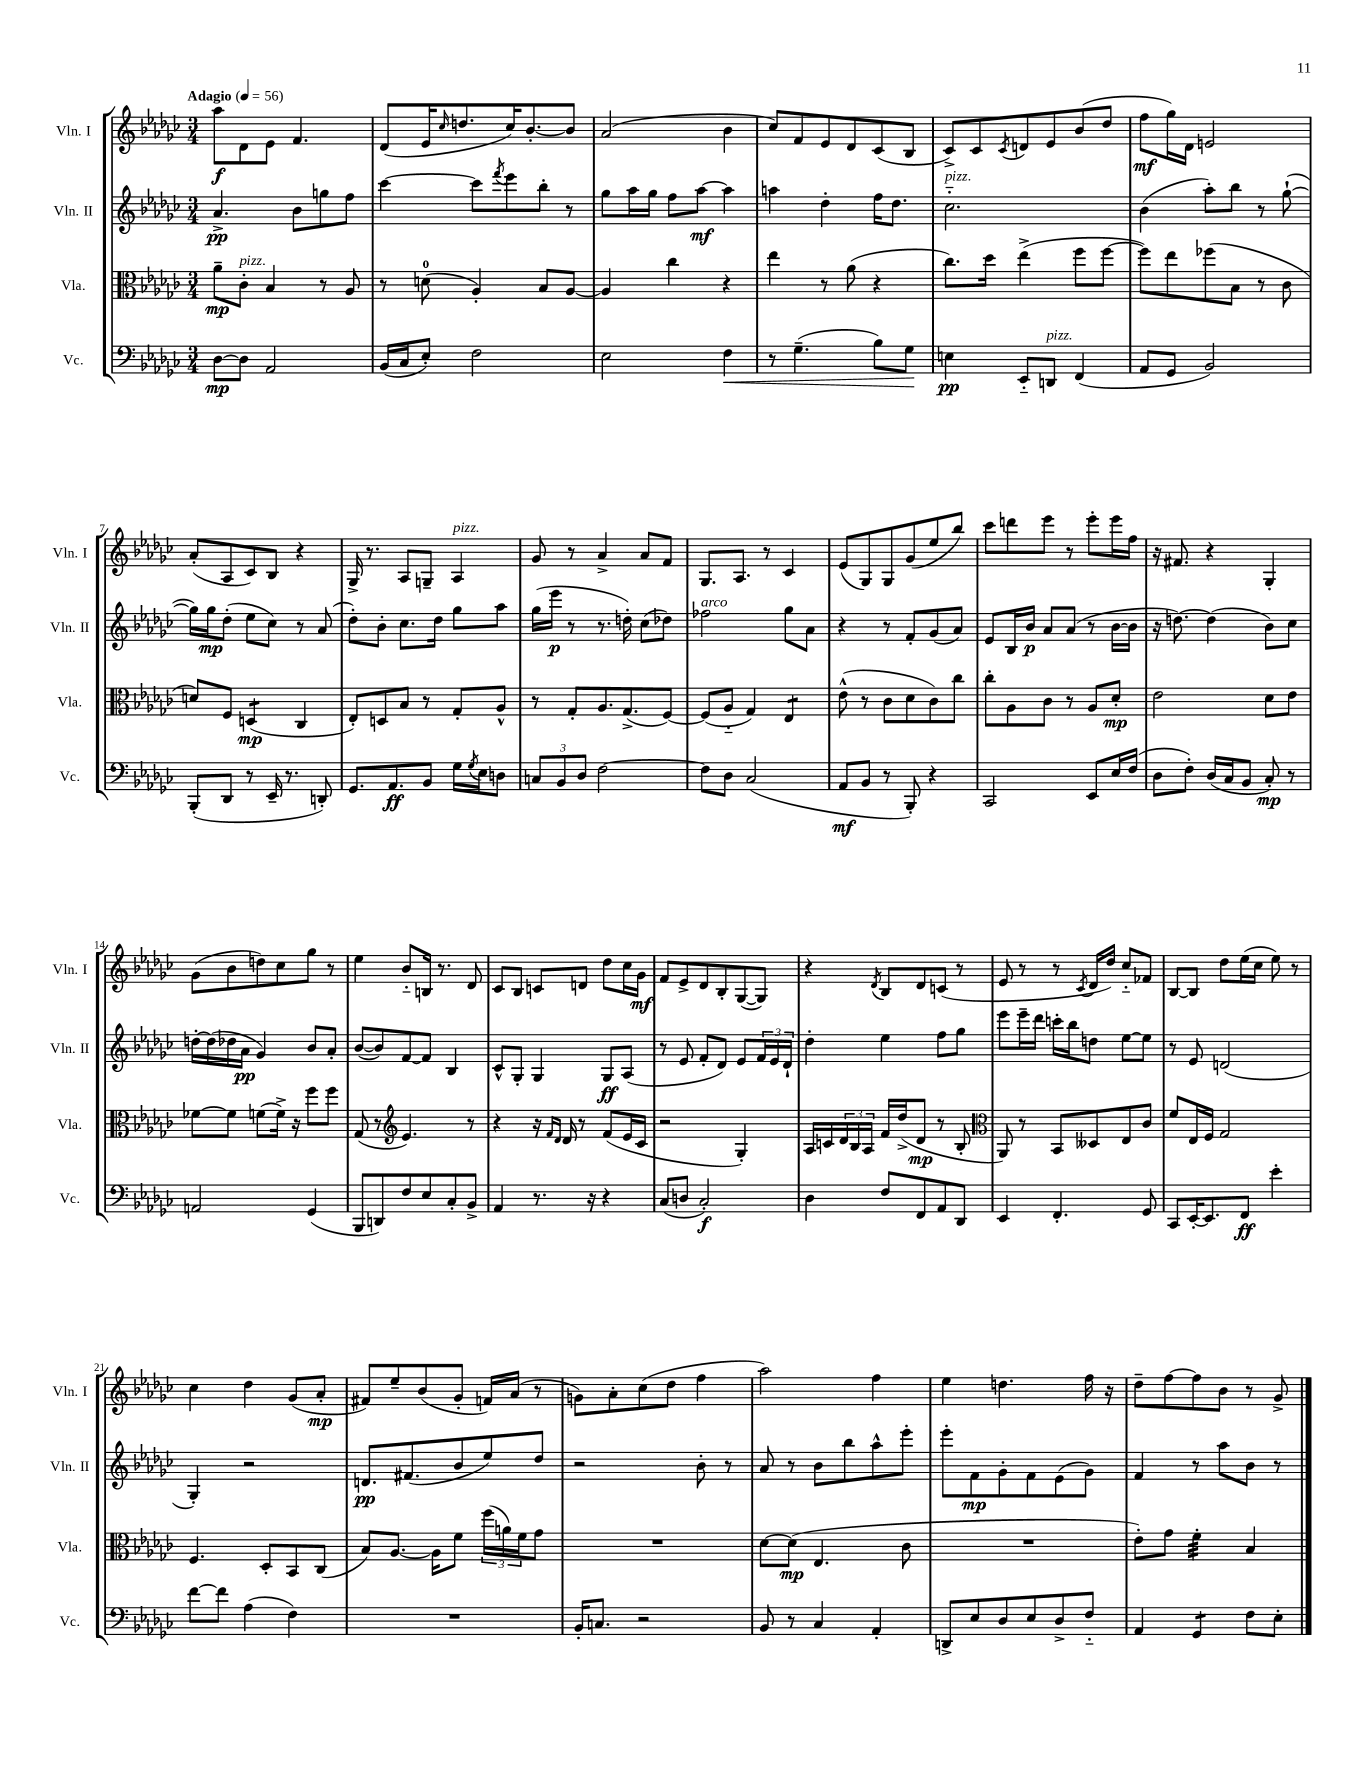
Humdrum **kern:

**kern	**kern	**kern	**kern
*staff4	*staff3	*staff2	*staff1
*clefF4	*clefC3	*clefG2	*clefG2
*k[b-e-a-d-g-c-]	*k[b-e-a-d-g-c-]	*k[b-e-a-d-g-c-]	*k[b-e-a-d-g-c-]
*M3/4	*M3/4	*M3/4	*M3/4
*MM56	*MM56	*MM56	*MM56
[8D-\L	8a-~\L	4.a-^/	8aa-\L
8D-\]J	8c-'\J	.	8d-\
2AA-/	4B-/	.	8e-\J
.	.	8b-\L	4.f/
.	8r	8gg\	.
.	8A-/	8ff\J	.
=	=	=	=
(16BB-/LL	8r	[4ccc-\	(8d-/L
16C-/J	.	.	.
8E-'/J)	(8d\	.	16e-/K
.	.	.	16qqcc-/
.	.	.	8.dd/
2F\	4A-'/)	8ccc-\]L	.
.	.	8qfff/	.
.	.	8eee-\	16cc-/K)
.	.	.	[8.b-'/
.	8B-/L	8bb-'\J	.
.	[8A-/J	8r	8b-/]J
=	=	=	=
2E-\	4A-/]	8gg-\L	(2a-/
.	.	16aa-\L	.
.	.	16gg-\JJ	.
.	4cc-\	8ff\L	.
.	.	[8aa-\J	.
4F\	4r	4aa-\]	4b-\
=	=	=	=
8r	4ee-\	4aa\	8cc-/L)
(4.G-~\	.	.	8f/
.	8r	4dd-'\	8e-/
.	(8a-\	.	8d-/
8B-\L)	4r	16ff\LK	(8c-/
.	.	8.dd-\J	.
8G-\J	.	.	8B-/J
=	=	=	=
4E\	8.cc-\L)	2.cc-'~\	8c-^/L)
.	.	.	8c-/
.	16dd-\Jk	.	.
.	.	.	8qc-/
8EE-'~/L	(4ee-^\	.	8d/
8DD/J	.	.	8e-/
(4FF/	8ff\L	.	(8b-/
.	[8ff\J	.	8dd-/J
=	=	=	=
8AA-/L	8ff\]L)	(4b-\	8ff\L
8GG-/J	8ee-\	.	16gg-\L)
.	.	.	16d-\JJ
2BB-/)	(8ff-\	8aa-'\L)	2e/
.	8B-\J	8bb-\J	.
.	8r	8r	.
.	8c-\	([8gg-`\	.
=	=	=	=
(8BBB-'/L	8d/L)	16gg-\]LL)	(8a-'/L
.	.	16gg-\J	.
8DD-/J	8F/J	(8dd-'\J	8A-/
8r	(4D/	8ee-\L	8c-/)
16EE-~/	.	8cc-\J)	8B-/J
8.r	.	.	.
.	4C-/	8r	4r
8DD'/)	.	(8a-/	.
=	=	=	=
8.GG-/L	8E-'/L)	8dd-'\L)	16G-^/
.	.	.	8.r
.	8D/	8b-'\J	.
8.AA-/	.	.	.
.	8B-/J	8.cc-\L	8A-/L
8BB-/J	8r	.	8G~/J
.	.	16dd-\Jk	.
16G-\LL	8G-'/L	8gg-\L	4A-/
8qG-/	.	.	.
16E-\J	.	.	.
8D\J	8A-^^/J	8aa-\J	.
=	=	=	=
12C/L	8r	(16gg-\LL	8g-/
.	.	16eee-\JJ	.
12BB-/	.	.	.
.	8G-'/L	8r	8r
12D-/J	.	.	.
[2F\	8.A-/	8.r	4a-^/
.	(8.G-^/	16dd'\)	.
.	.	(8cc-\L	8a-/L
.	[8F/J)	8dd-\J)	8f/J
=	=	=	=
8F\]L	(8F/]L	2ff-\	8.G-/L
8D-\J	8A-'~/J	.	.
.	.	.	8.A-/J
(2C-/	4G-/)	.	.
.	.	.	8r
.	4E-/	8gg-\L	4c-/
.	.	8a-\J	.
=	=	=	=
8AA-/L	(8e-^^\	4r	(8e-/L
8BB-/J	8r	.	8G-/)
8r	8c-\L	8r	8G-/
8BBB-'/)	8d-\	8f'/L	(8g-/
4r	8c-\)	(8g-/	8ee-/
.	8cc-\J	8a-/J)	8bb-/J)
=	=	=	=
2CC-/	8cc-'\L	8e-/L	8ccc-\L
.	8A-\	16B-/L	8ddd\
.	.	16b-/JJ	.
.	8c-\J	8a-/L	8eee-\J
.	8r	(8a-/J	8r
8EE-/L	8A-/L	8r	8eee-'\L
16E-/L	8d-'/J	[16b-\LL	16eee-\L
(16F/JJ	.	16b-\]JJ	16ff\JJ
=	=	=	=
8D-\L	2e-\	16r	16r
.	.	[8.dd\)	8.f#/
8F'\J)	.	.	.
(16D-/LL	.	(4dd\]	4r
16C-/J	.	.	.
8BB-/J	.	.	.
8C-'/)	8d-\L	8b-\L)	4G-'/
8r	8e-\J	8cc-\J	.
=	=	=	=
2AA/	[8f-\L	[16dd'\LL	(8g-\L
.	.	(16dd\]	.
.	8f-\]J	16dd-\	8b-\
.	.	16a-\JJ	.
.	(8f\L	4g-/)	8dd\)
.	16f^\Jk)	.	8cc-\
.	16r	.	.
(4GG-/	8ff\L	8b-/L	8gg-\J
.	8ff\J	8a-'/J	8r
=	=	=	=
8BBB-/L	(8G-/	([8b-/L	4ee-\
8DD/)	8r	8b-/])	.
*	*clefG2	*	*
8F/	4.e-/)	[8f/	8b-'~/L
8E-/	.	8f/]J	16B/Jk
.	.	.	8.r
8C-'/	.	4B-/	.
8BB-^/J	8r	.	8d-/
=	=	=	=
4AA-/	4r	8c-^^/L	8c-/L
.	.	8G-'/J	8B-/J
8.r	16r	4G-/	8c/L
.	16qqf/LL	.	.
.	16qqd-/JJ	.	.
.	16d-/	.	.
.	8r	.	8d/J
16r	.	.	.
4r	(8f/L	8G-/L	8dd-\L
.	16e-/L	(8A-/J	16cc-\L
.	16c-/JJ	.	16g-\JJ
=	=	=	=
(8C-/L	2r	8r	8f/L
8D/J	.	8e-/	8e-^/
2C-'/)	.	8f'/L	8d-/
.	.	8d-/J)	8B-'/
.	4G-'/)	8e-/L	([8G-/
.	.	24f/L	8G-/]J)
.	.	24e-/	.
.	.	24d-`/JJ	.
=	=	=	=
4D-\	16A-/LL	4dd-'\	4r
.	16c/	.	.
.	24d-/	.	.
.	24B-/	.	.
.	24A-/JJ	.	.
.	.	.	8qd-/
8F/L	16f/LL	4ee-\	8B-/L
.	(16dd-^/J	.	.
8FF/	8d-/J	.	8d-/
8AA-/	8r	8ff\L	(8c/J
8DD-/J	8B-'/	8gg-\J	8r
=	=	=	=
*	*clefC3	*	*
4EE-/	8AA-/)	8eee-\L	8e-/
.	8r	16eee-~\L	8r
.	.	16ddd-\JJ	.
4.FF'/	8BB-/L	16ccc'\LL	8r
.	.	16bb-\J	.
.	.	.	8qc-/
.	8D--/	8dd\J	16d-/LL
.	.	.	16dd-/JJ)
.	8E-/	[8ee-\L	8cc-'~/L
8GG-/	8c-/J	8ee-\]J	8f-/J
=	=	=	=
8CC-/L	8f/L	8r	[8B-/L
[16EE-'/K	16E-/L	8e-/	8B-/]J
8.EE-/]	16F/JJ	.	.
.	2G-/	(2d/	8dd-\L
8FF/J	.	.	(16ee-\L
.	.	.	16cc-\JJ
4e-'\	.	.	8ee-\)
.	.	.	8r
=	=	=	=
[8f\L	4.F/	4G-'/)	4cc-\
8f\]J	.	.	.
(4A-\	.	2r	4dd-\
.	8D-'/L	.	.
4F\)	8BB-/	.	(8g-/L
.	(8C-/J	.	8a-'/J
=	=	=	=
2.r	8B-/L)	8.d/L	8f#/L)
.	[8.A-/J	.	8ee-~/
.	.	(8.f#/	.
.	.	.	(8b-/
.	16A-\]LK	.	.
.	8f\J	8b-/	8g-'/J
.	(24ff\LL	8ee-/)	16f/LL)
.	24a\)	.	.
.	.	.	(16a-/JJ
.	24f\J	.	.
.	8g-\J	8dd-/J	8r
=	=	=	=
16BB-'/LK	2.r	2r	8g\L)
8.C/J	.	.	.
.	.	.	8a-'\
2r	.	.	(8cc-\
.	.	.	8dd-\J
.	.	8b-'\	4ff\
.	.	8r	.
=	=	=	=
8BB-/	[8d-\L	8a-/	2aa-\)
8r	(8d-\]J	8r	.
4C-/	4.E-/	8b-\L	.
.	.	8bb-\	.
4AA-'/	.	8aa-^^\	4ff\
.	8c-\	8eee-'\J	.
=	=	=	=
8DD^/L	2.r	8eee-'\L	4ee-\
8E-/	.	8f\	.
8D-/	.	8g-'\	4.dd\
8E-/	.	8f\	.
8D-^/	.	(8e-\	.
8F'~/J	.	8g-\J)	16ff\
.	.	.	16r
=	=	=	=
4AA-/	8e-'\L)	4f/	8dd-~\L
.	8g-\J	.	[8ff\
4GG-/	4f'\	8r	8ff\]
.	.	8aa-\L	8b-\J
8F\L	4B-/	8b-\J	8r
8E-'\J	.	8r	8g-^/
==	==	==	==
*-	*-	*-	*-
